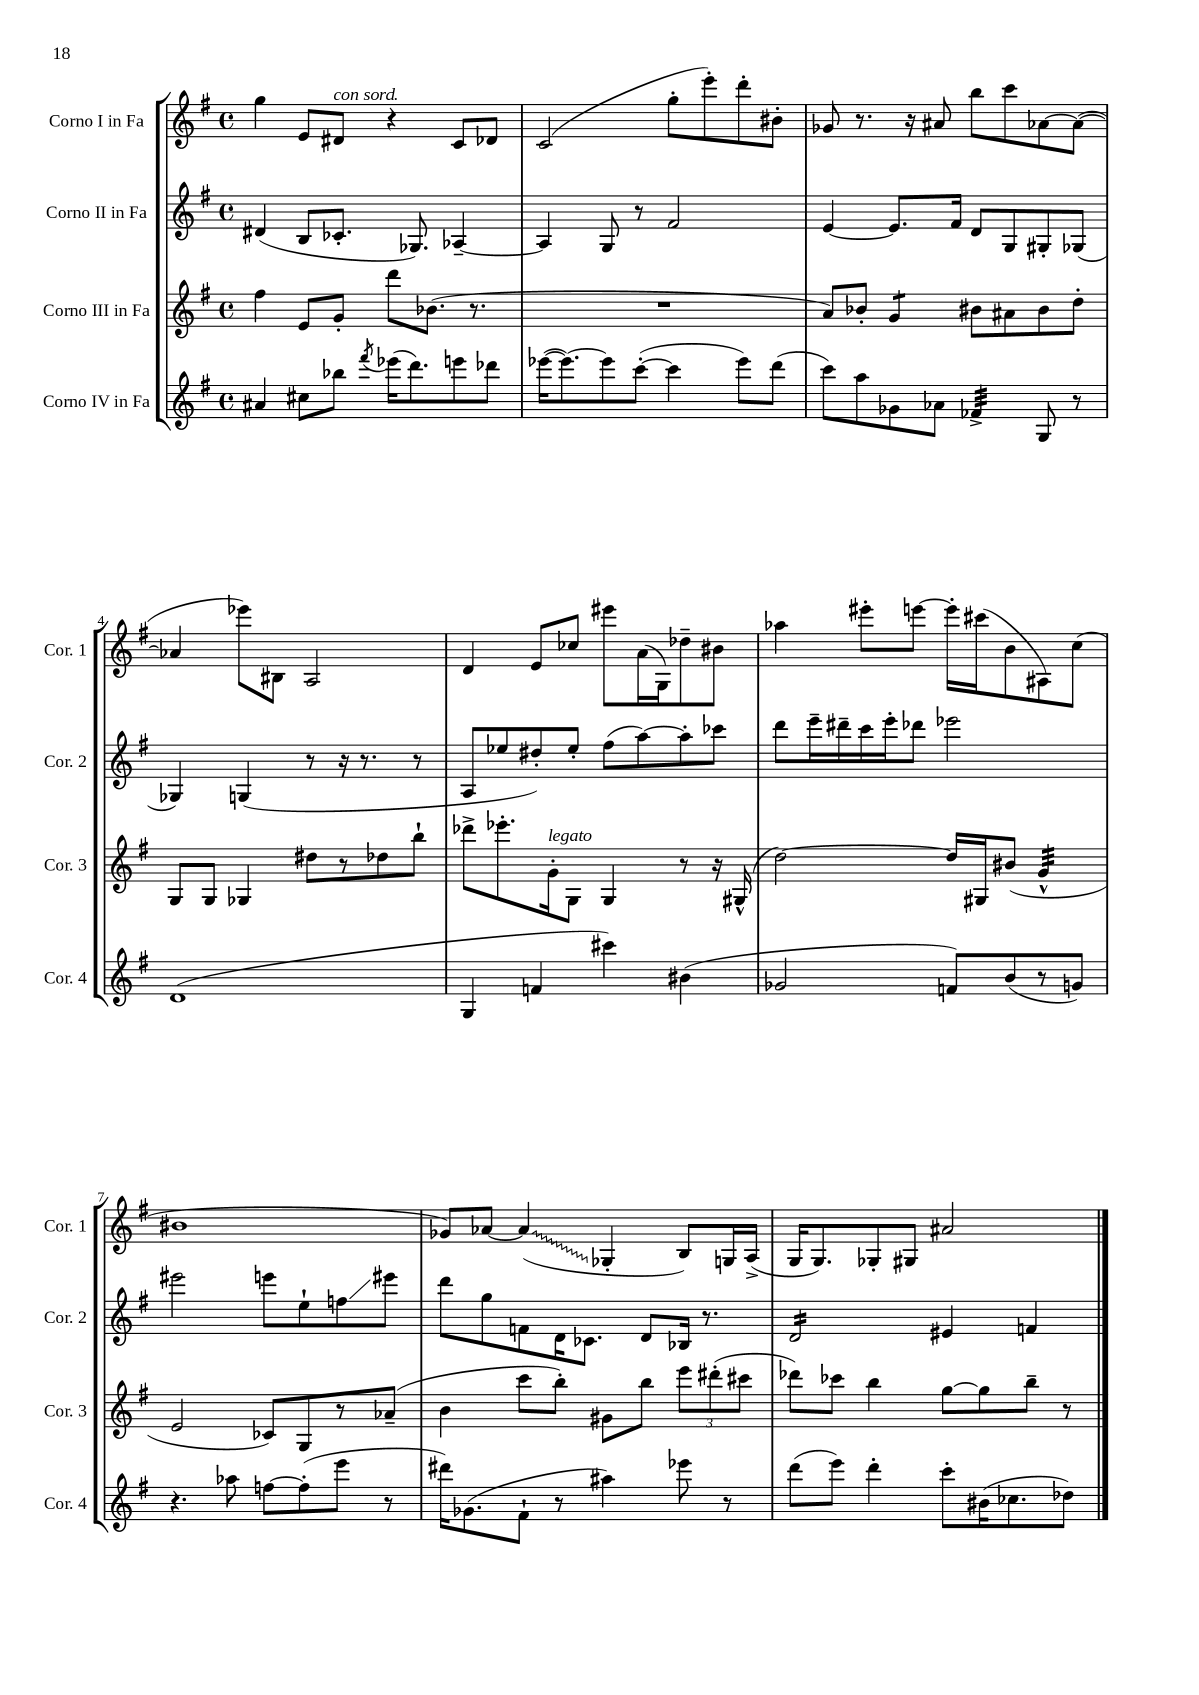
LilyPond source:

<<
\new StaffGroup <<
\new Staff = "s0" \with { instrumentName = "Corno I in Fa" shortInstrumentName = "Cor. 1" } {
    \clef treble \key g \major \defaultTimeSignature \time 4/4
    \autoBeamOff g''4 e'8[ dis'8]^\markup { \italic "con sord." } r4 c'8[ des'8] |
    c'2( g''8[-. e'''8-.) d'''8-. bis'8]-. |
    ges'8 r8. r16 ais'8 b''8[ c'''8 aes'8~ aes'8]~( |
    aes'4 ees'''8[) bis8] a2 |
    d'4 e'8[ ces''8] eis'''8[ a'16( g16) des''8-- bis'8] |
    aes''4 eis'''8[-. e'''8]~ e'''16[-. cis'''16( b'8 ais8) c''8]( |
    bis'1 |
    ges'8[) aes'8]~ \once \override Glissando.style = #'zigzag aes'4\glissando( ges4-. b8[) g16 a16]->( |
    g16[ g8.) ges8-. gis8] ais'2 \bar "|." |
}
\new Staff = "s1" \with { instrumentName = "Corno II in Fa" shortInstrumentName = "Cor. 2" } {
    \clef treble \key g \major \defaultTimeSignature \time 4/4
    \autoBeamOff dis'4( b8[ ces'8.]-. ges8.) aes4~-- |
    aes4 g8 r8 fis'2 |
    e'4~ e'8.[ fis'16] d'8[ g8 gis8-. ges8]( |
    ges4) g4( r8 r16 r8. r8 |
    a8[ ees''8 dis''8-.) ees''8]-. fis''8[( a''8~) a''8-. ces'''8] |
    d'''8[ e'''16-- dis'''16-- c'''16 e'''16-. des'''8] ees'''2 |
    eis'''2 e'''8[ e''8-! f''8\glissando eis'''8] |
    d'''8[ g''8 f'8 d'16 ces'8.] d'8[ bes16] r8. |
    d'2:16 eis'4 f'4 \bar "|." |
}
\new Staff = "s2" \with { instrumentName = "Corno III in Fa" shortInstrumentName = "Cor. 3" } {
    \clef treble \key g \major \defaultTimeSignature \time 4/4
    \autoBeamOff fis''4 e'8[ g'8]-. d'''8[ bes'8.]( r8. |
    R1 |
    a'8[) bes'8]-. g'4:8 bis'8[ ais'8 bis'8 d''8]-. |
    g8[ g8] ges4 dis''8[ r8 des''8 b''8]-! |
    des'''8[-> ees'''8.-. g'16-.^\markup { \italic "legato" } g8] g4 r8 r16 gis16-^( |
    d''2~) d''16[ gis16 bis'8]( g'4:32-^ |
    e'2 ces'8[) g8 r8 aes'8]--( |
    b'4 c'''8[ b''8]-.) gis'8[ b''8] \tuplet 3/2 { e'''8[ dis'''8-.( cis'''8] } |
    des'''8[) ces'''8] b''4 g''8[~ g''8 b''8]-- r8 \bar "|." |
}
\new Staff = "s3" \with { instrumentName = "Corno IV in Fa" shortInstrumentName = "Cor. 4" } {
    \clef treble \key g \major \defaultTimeSignature \time 4/4
    \autoBeamOff ais'4 cis''8[ bes''8] \acciaccatura { fis'''8 } ees'''16[( d'''8.) e'''8 des'''8] |
    ees'''16[~( ees'''8.~) ees'''8 c'''8]~-.( c'''4 ees'''8[) d'''8]( |
    c'''8[) a''8 ges'8 aes'8] fes'4:32-> g8 r8 |
    d'1( |
    g4 f'4 cis'''4) bis'4( |
    ges'2 f'8[) b'8( r8 g'8]) |
    r4. aes''8 f''8[~ f''8-.( e'''8] r8 |
    dis'''16[) ges'8.( fis'8]-! r8 ais''4) ees'''8 r8 |
    d'''8[( e'''8]) d'''4-. c'''8[-. bis'16( ces''8. des''8]) \bar "|." |
}
>>
>>
